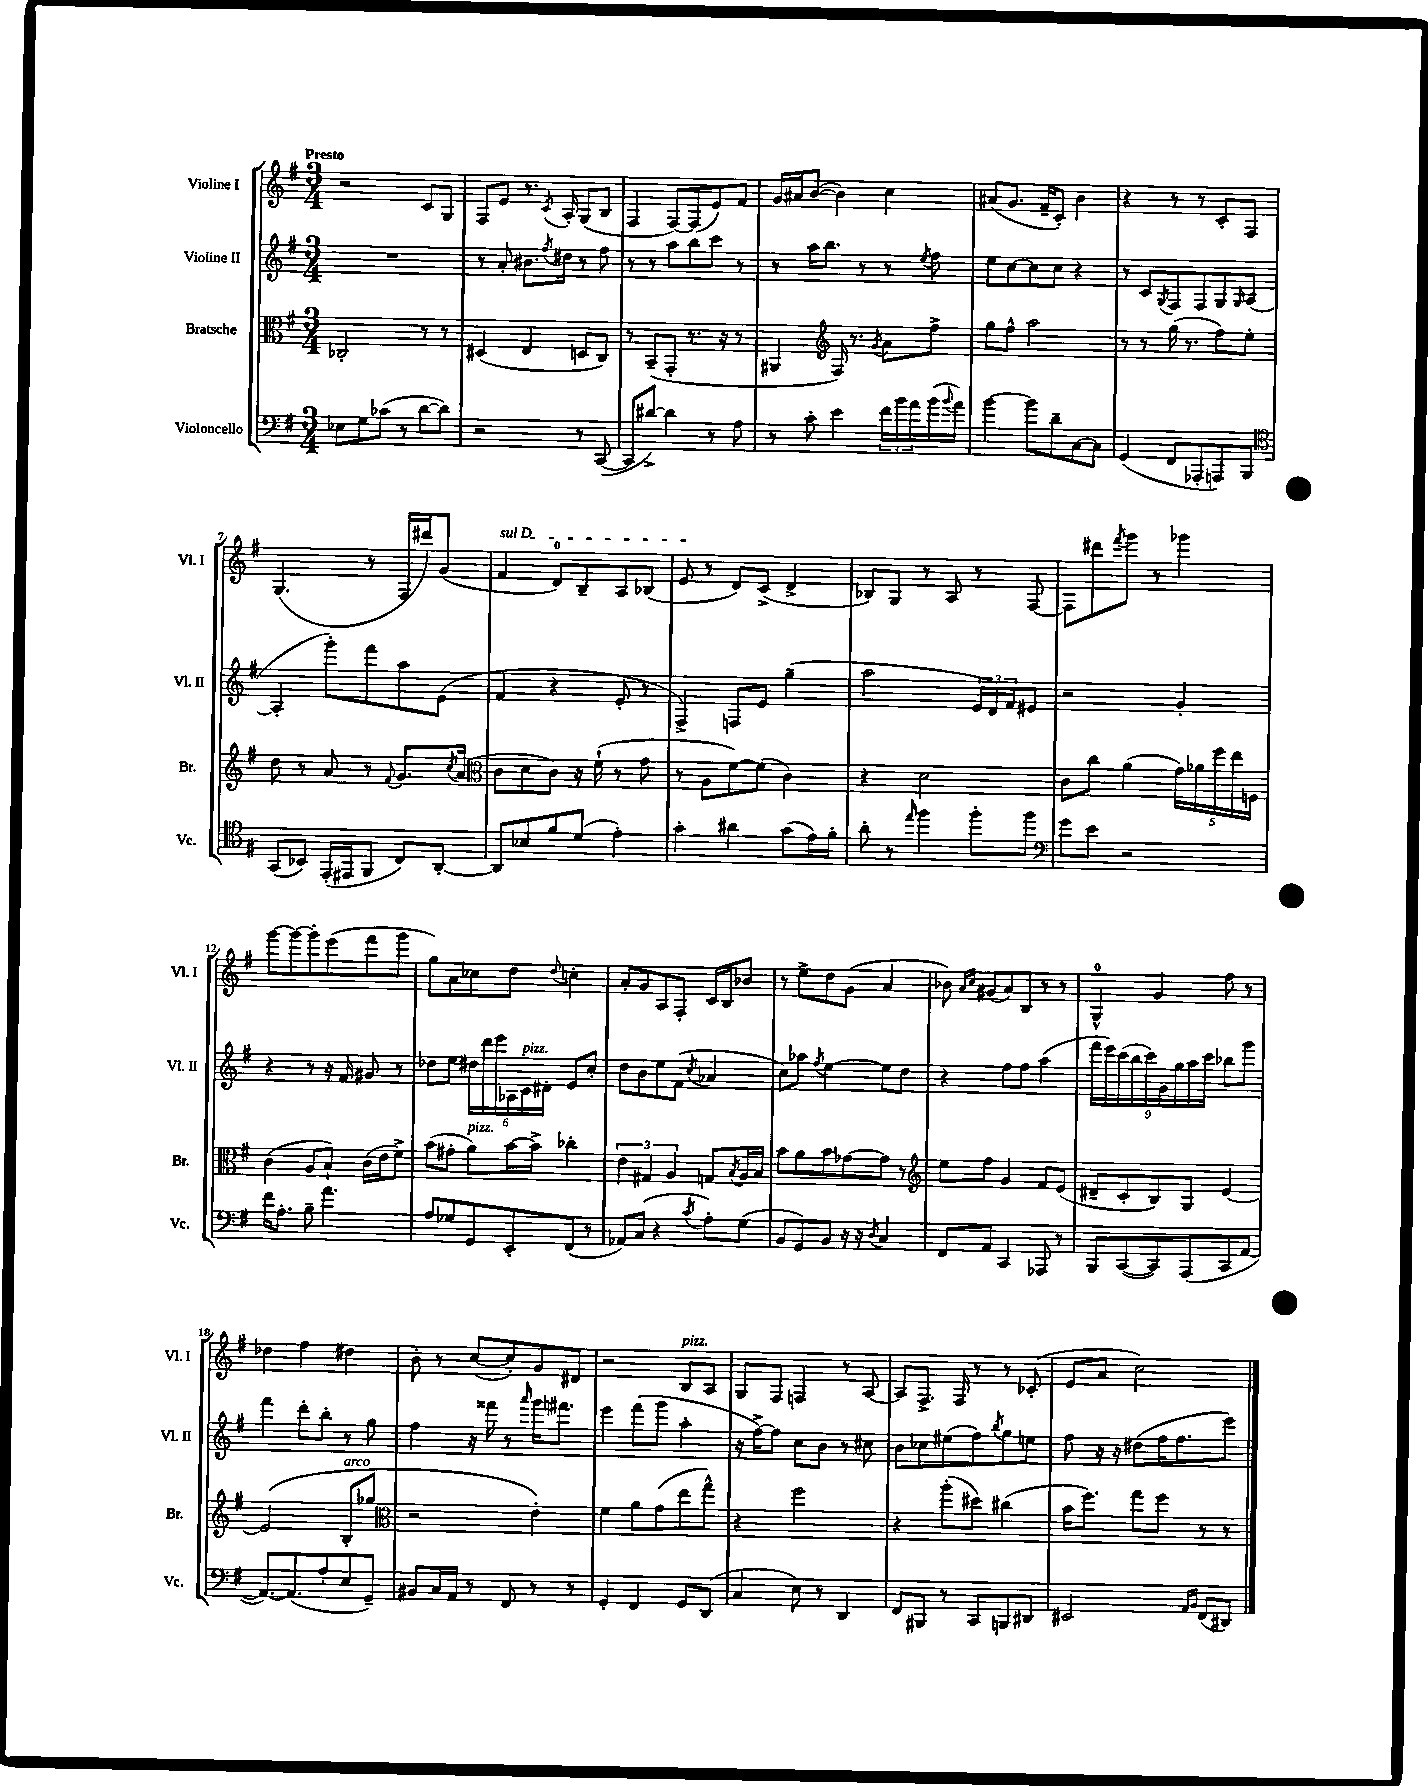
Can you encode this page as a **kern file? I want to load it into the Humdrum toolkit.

**kern	**kern	**kern	**kern
*staff4	*staff3	*staff2	*staff1
*clefF4	*clefC3	*clefG2	*clefG2
*k[f#]	*k[f#]	*k[f#]	*k[f#]
*M3/4	*M3/4	*M3/4	*M3/4
8E-	2C-'	2.r	2r
8G	.	.	.
(8c-	.	.	.
8r	.	.	.
[8d	8r	.	8c
8d])	8r	.	8G
=	=	=	=
2r	(4D#	8r	8F#
.	.	8a'	8e
.	4E	8.b#	8.r
.	.	8qff#	8qc
.	.	16dd#	16A'
8r	8D	8r	(8G
([8CC	8C)	8ff#	8B
=	=	=	=
8CC]	8r	8r	4F#
[8d#^)	(8BB~	8r	.
4d#]	8GG'	8aa	[8F#)
.	8.r	8bb	(8F#]
8r	.	8ccc	8e)
.	16r	.	.
8A	8r	8r	8f#
=	=	=	=
8r	4AA#	8r	16g
.	.	.	16a#
8c'	.	16aa	([8b
.	.	8.bb	.
*	*clefG2	*	*
4e	16F#)	.	4b])
.	8.r	.	.
.	.	8r	.
.	8qg	.	.
24f#	8a	8r	4cc
24b	.	.	.
24a	.	.	.
.	.	8qee	.
(16b	8ff#^	8ff#	.
8qqb	.	.	.
16a)	.	.	.
=	=	=	=
[4b	8gg	8ee	(8a#
.	8ff#^^	[8cc	8.g
8b]	2aa	8cc]	.
.	.	.	16f#~
8d~	.	8cc	8c')
[8C	.	4r	4b
8C]	.	.	.
=	=	=	=
(4GG	8r	8r	4r
.	8r	8c	.
.	.	8qG	.
8FF#	(16gg	8F#	8r
.	8.r	.	.
8AAA-'	.	8F#	8r
8AAA)	8ff#)	8G	8c'
.	.	16qqG	.
8BBB	8ee'	([8A	8F#
=	=	=	=
*clefC4	*	*	*
(8GG	8dd	4A']	(4.G
8BB-)	8r	.	.
(16EE'	8a	8ggg')	.
16EE#	.	.	.
8FF#	8r	8fff#	8r
.	8qqf#	.	.
8C)	8.g	8aa	16F#
.	.	.	16ddd#)
[8AA'	.	(8e	(8g
.	8qcc	.	.
.	(16a	.	.
=	=	=	=
*	*clefC3	*	*
8AA]	8c	4f#	4f#
8B-	8d	.	.
8f#	8c)	4r	8d)
(8d	16r	.	8B~
.	(16f#`	.	.
4e')	8r	8e'	8A
.	8g	8r	(8B-
=	=	=	=
4g'	8r	4F#^)	8e
.	8A	.	8r
4a#	[8f#)	8F	8d)
.	(8f#]	8e	(8c^
(8g	4c)	(4gg~	4d^
16e)	.	.	.
16f#'	.	.	.
=	=	=	=
8a'	4r	2aa	8B-)
8r	.	.	8G
16qqee	.	.	.
4ff#	2d	.	8r
.	.	.	8A
8ff#'	.	24e	8r
.	.	24d)	.
.	.	24f#	.
8ff#	.	8e#	[8F#
=	=	=	=
*clefF4	*	*	*
8g	8c	2r	8F#]
8e	8cc	.	8ddd#
.	.	.	8qfff#
2r	(4a	.	8ggg
.	.	.	8r
.	20g)	4g'	4ggg-
.	20a-	.	.
.	20ff#	.	.
.	20ee	.	.
.	20F	.	.
=	=	=	=
16f#	(4c	4r	[8ggg
8.A'	.	.	.
.	.	.	8ggg_
8B~	8A	8r	8ggg']
4.a	8B`)	16r	(8eee
.	.	16f#	.
.	(16c	8g#	8fff#
.	16e	.	.
.	8f#^)	8r	8ggg
=	=	=	=
8A	(8b	8dd-	8gg)
8G-	8g#'	8ee	8a
8GG	8a)	24dd#	8cc-
.	.	24ddd	.
.	.	24eee	.
8EE'	[16b	24A-	8dd
.	.	24c	.
.	16b^]	.	.
.	.	24d#'	.
.	.	.	8qqdd
(8FF#	4cc-'	8e	4cc'
8r	.	8cc'	.
=	=	=	=
8AA-)	6e	8dd	8a'
(8C	.	8b	8g
.	6G#	.	.
4r	.	8ee	8A
.	6A	.	.
.	.	(8f#	8F#'
8qc	.	8qcc	.
8A')	8G	4a-	16c
.	.	.	16B
.	8qB	.	.
(8G	16A	.	8b-
.	16B	.	.
=	=	=	=
8BB	8b	8cc)	8r
8GG)	8a	8aa-	8ee^
.	.	8qff#	.
8BB	8b	[4ee	8dd
16r	[8g-	.	(8g
16r	.	.	.
8qD	.	.	.
4C	8g-]	8ee]	4a
.	8r	8dd	.
=	=	=	=
*	*clefG2	*	*
8FF#	8ee	4r	8b-)
.	.	.	16qqa
.	.	.	16qqcc
8AA	8ff#	.	(8g#
4CC	4g	8ff#	8a)
.	.	8ff#	8B
8AAA-	8f#	(4aa	8r
8r	(8e	.	8r
=	=	=	=
8BBB	8d#~	18fff#	4G^^
.	.	18eee)	.
.	.	(18ccc	.
([8CC	8c'	.	.
.	.	18bb	.
.	.	18ccc)	.
8CC])	8B)	.	4g
.	.	18g	.
.	.	18gg	.
(8AAA	8G	.	.
.	.	18aa	.
.	.	18ccc	.
8CC	[4e	8bb-	8ff#
[8AA	.	8ggg	8r
=	=	=	=
8.AA_)	(2e]	4fff#	4dd-
(8.AA]	.	.	.
.	.	8ddd'	4ff#
8A'	.	8bb'	.
8E	8B'	8r	4dd#
8GG~)	8gg-	8gg	.
=	=	=	=
*	*clefC3	*	*
8BB#	2r	4ff#	8b'
16C	.	.	8r
16AA	.	.	.
8r	.	16r	([8cc
.	.	16fff##	.
8FF#	.	8r	8cc'])
.	.	16qqaaa	.
8r	4e')	16ggg	8g
.	.	8.fff#	.
8r	.	.	8d#
=	=	=	=
4GG'	4f#	4eee	2r
4FF#	8a	(8fff#	.
.	(8g	8ggg	.
8GG	8ee	4aa'	8B
(8DD	8gg^^)	.	8A
=	=	=	=
4C	4r	16r	8G
.	.	[16ff#^)	.
.	.	8ff#]	8F#
8E)	2ff#	8cc	4F
8r	.	8b	.
4DD	.	8r	8r
.	.	8cc#	[8A
=	=	=	=
8FF#	4r	8b	8A]
8BBB#	.	8cc-	8.F#^
8r	(8aa'	(8ee#	.
.	.	.	16F#
8CC	8dd#)	8ff#)	8r
.	.	8qbb	.
8BBB	(4cc#	8gg	8r
8DD#	.	8ee	(8c-'
=	=	=	=
2EE#	16b	8ff#	8e
.	8.ff#)	.	.
.	.	16r	8a
.	.	16r	.
.	8gg	(8dd#	2cc)
.	8ff#	16ff#	.
.	.	8.ff#	.
16qqAA	.	.	.
16qqBB	.	.	.
(8FF#	8r	.	.
8DD#)	8r	8eee)	.
==	==	==	==
*-	*-	*-	*-
